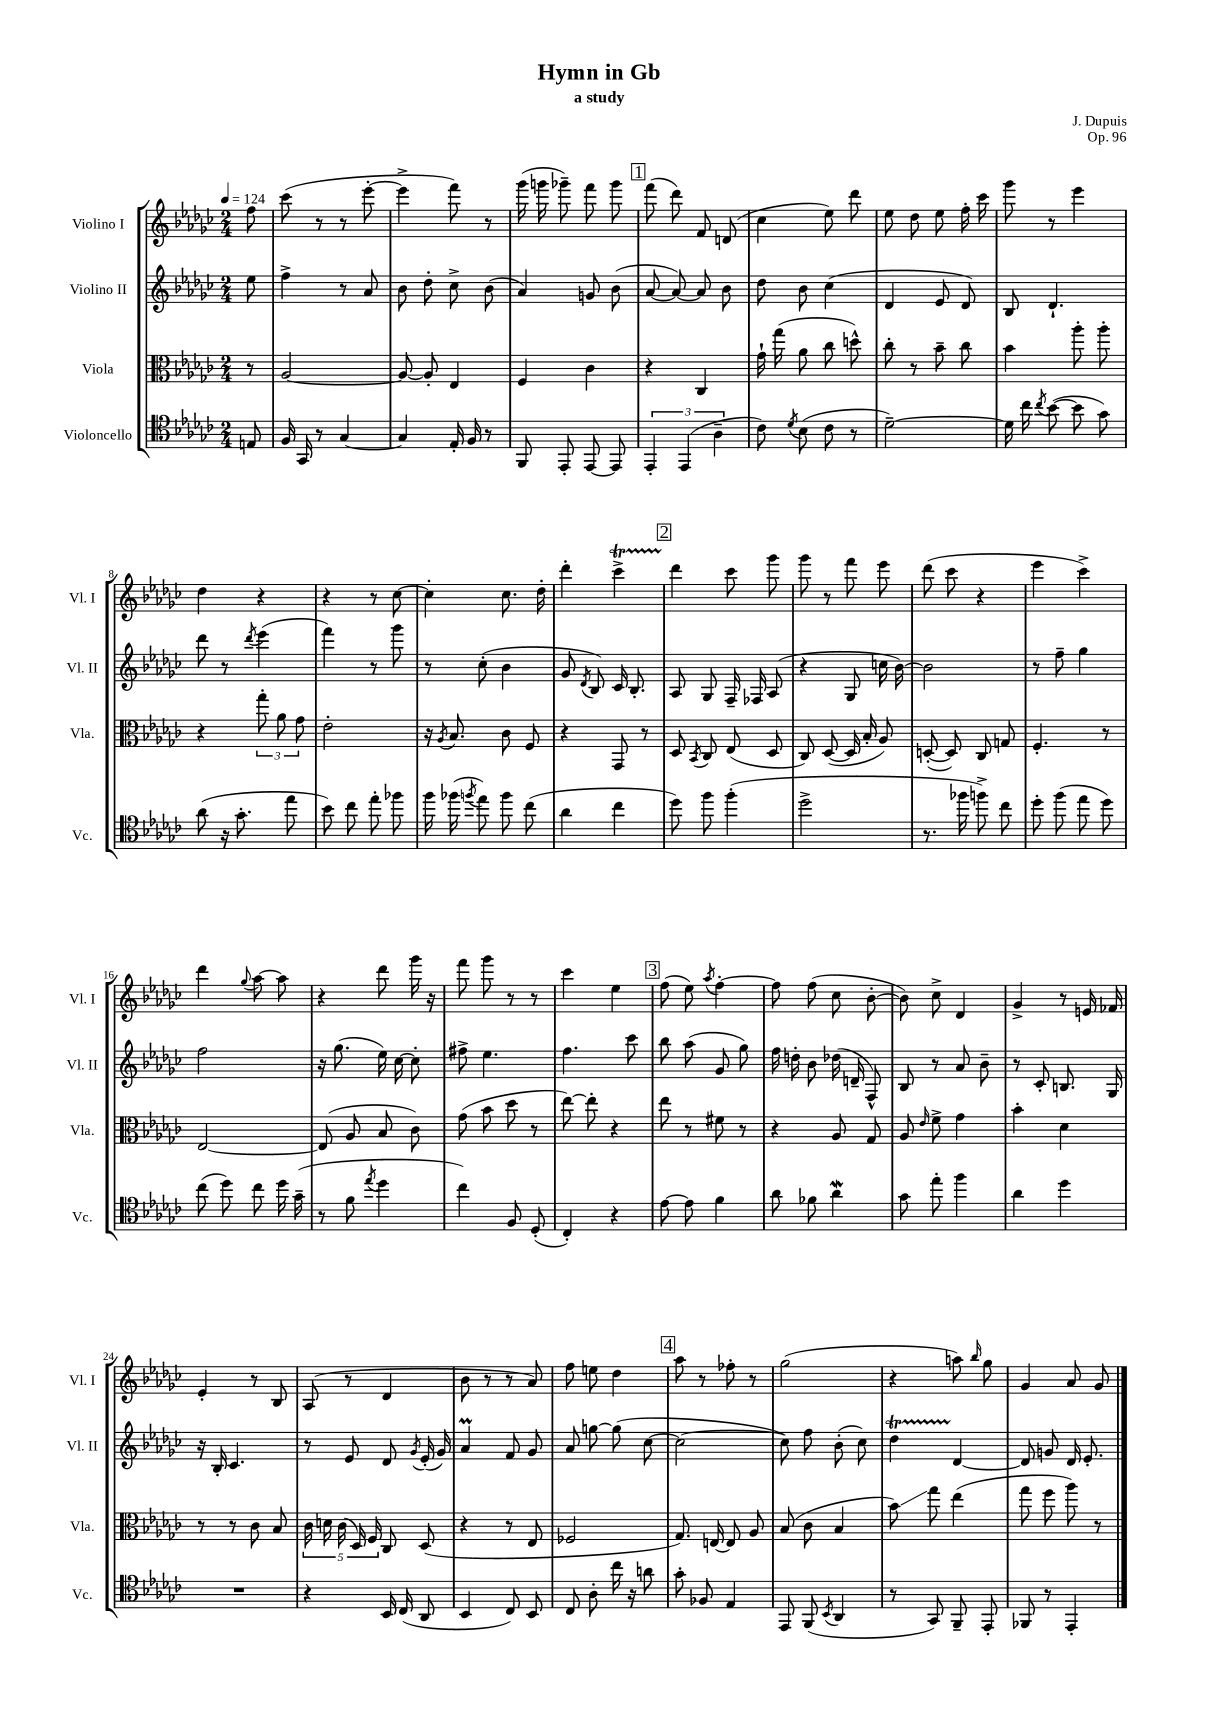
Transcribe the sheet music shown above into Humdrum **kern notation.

**kern	**kern	**kern	**kern
*staff4	*staff3	*staff2	*staff1
*clefC4	*clefC3	*clefG2	*clefG2
*k[b-e-a-d-g-c-]	*k[b-e-a-d-g-c-]	*k[b-e-a-d-g-c-]	*k[b-e-a-d-g-c-]
*M2/4	*M2/4	*M2/4	*M2/4
*MM124	*MM124	*MM124	*MM124
8E/	8r	8ee-\	8ff\
=	=	=	=
16F/	[2A-/	4ff^\	(8ccc-\
16GG-/	.	.	.
8r	.	.	8r
[4G-/	.	8r	8r
.	.	8a-/	[8eee-'\
=	=	=	=
4G-/]	8A-/_	8b-\	4eee-^\]
.	8A-'/]	8dd-'\	.
16E-'/	4E-/	8cc-^\	8fff\)
16F/	.	.	.
8r	.	(8b-\	8r
=	=	=	=
8FF/	4F/	4a-/)	(16ggg-\
.	.	.	16ggg\
8EE-'/	.	.	8ggg-~\)
[8EE-/	4c-\	8g/	8fff\
8EE-/]	.	(8b-\	8ggg-\
=	=	=	=
6EE-'/	4r	[8a-/	(8fff\
.	.	8a-/_)	8ddd-\)
(6EE-/	.	.	.
.	4C-/	8a-/]	8f/
6A-~\	.	.	.
.	.	8b-\	(8d/
=	=	=	=
8c-\)	16g-`\	8dd-\	4cc-\
.	(16gg-\	.	.
8qd-/	.	.	.
(8B-\	8a-\	8b-\	.
8c-\	8cc-\	(4cc-\	8ee-\)
8r	8dd^^\)	.	8ddd-\
=	=	=	=
[2d-~\)	8cc-'\	4d-/	8ee-\
.	8r	.	8dd-\
.	8b-~\	8e-/	8ee-\
.	8cc-\	8d-/)	16ff'\
.	.	.	16ccc-\
=	=	=	=
16d-\]	4b-\	8B-/	8ggg-\
16cc-\	.	.	.
8qcc-/	.	.	.
([8b-\	.	4.d-`/	8r
8b-\]	8aa-'\	.	4eee-\
8g-\)	8aa-'\	.	.
=	=	=	=
(8a-\	4r	8ddd-\	4dd-\
16r	.	8r	.
8.g-'\	.	.	.
.	.	8qddd-/	.
.	12gg-'\	(4eee-\	4r
.	12a-\	.	.
8ee-\	.	.	.
.	12g-\	.	.
=	=	=	=
8b-\)	2e-'\	4fff\)	4r
8cc-\	.	.	.
8ee-'\	.	8r	8r
8ff-\	.	8ggg-\	[8cc-\
=	=	=	=
16ff\	16r	8r	4cc-'\]
.	8qA-/	.	.
(16ff-\	8.B-/	.	.
8qff/	.	.	.
8ee-\)	.	(8cc-'\	.
8ff\	8c-\	4b-\	8.cc-\
(8cc-\	8F/	.	.
.	.	.	16dd-'\
=	=	=	=
4a-\	4r	8g-/	4ddd-'\
.	.	8qd-/	.
.	.	8B-/)	.
4cc-\	8GG-/	16c-/	4ccc-^\
.	.	8.B-'/	.
.	8r	.	.
=	=	=	=
8dd-\)	8D-/	8A-/	4ddd-\
.	8qBB-/	.	.
8ff\	8C-/	8G-/	.
(4ff'\	(8E-/	16F~/	8ccc-\
.	.	16F-/	.
.	8D-/	(8A-/	8ggg-\
=	=	=	=
2dd-^\	8C-/)	4r	8ggg-\
.	([8D-/	.	8r
.	16D-/]	8G-/	8fff\
.	16B-'/	.	.
.	8A-/)	16cc\	8eee-\
.	.	[16b-\)	.
=	=	=	=
8.r	([8D'/	2b-\]	(8ddd-\
.	8D/])	.	8ccc-\
16ff-\	.	.	.
8ff^\)	8C-/	.	4r
8cc-\	8G/	.	.
=	=	=	=
8dd-'\	4.F'/	8r	4eee-\
(8ff\	.	8ff~\	.
8ee-\	.	4gg-\	4ccc-^\)
8dd-\)	8r	.	.
=	=	=	=
(8cc-\	[2E-/	2ff\	4ddd-\
8dd-\)	.	.	.
.	.	.	8qqgg-/
8cc-\	.	.	[8aa-\
16dd-\	.	.	8aa-\]
(16g-~\	.	.	.
=	=	=	=
8r	(8E-/]	16r	4r
.	.	(8.gg-\	.
8f\	8A-/	.	.
8qee-/	.	.	.
4dd-\	8B-/	16ee-\)	8ddd-\
.	.	[16cc-\	.
.	8c-\)	8cc-'\]	16ggg-\
.	.	.	16r
=	=	=	=
4cc-\)	(8g-\	8ff#^\	8fff\
.	8b-\	4.ee-\	8ggg-\
8F/	8dd-\	.	8r
(8D-'/	8r	.	8r
=	=	=	=
4C-'/)	[8ee-\)	4.ff\	4ccc-\
.	8ee-'\]	.	.
4r	4r	.	4ee-\
.	.	8ccc-\	.
=	=	=	=
[8e-\	8ee-\	8bb-\	(8ff\
8e-\]	8r	(8aa-\	8ee-\)
.	.	.	8qaa-/
4f\	8f#\	8g-/	[4ff'\
.	8r	8gg-\)	.
=	=	=	=
8a-\	4r	16ff\	8ff\]
.	.	16dd'\	.
8f-\	.	8b-\	(8ff\
4a-\	8A-/	(16dd-\	8cc-\
.	.	16d~/	.
.	8G-/	8F^^/)	[8b-'\
=	=	=	=
8g-\	8A-/	8B-/	8b-\])
.	16qqe-/	.	.
8ee-'\	8f^\	8r	8cc-^\
4ff\	4g-\	8a-/	4d-/
.	.	8b-~\	.
=	=	=	=
4a-\	4b-'\	8r	4g-^/
.	.	8c-'/	.
4dd-\	4d-\	8.B/	8r
.	.	.	16e/
.	.	16G-/	16f-/
=	=	=	=
2r	8r	16r	4e-'/
.	.	16B-'/	.
.	8r	4.c-/	.
.	8c-\	.	8r
.	8B-/	.	8B-/
=	=	=	=
4r	20c-\	8r	(8A-/
.	20d\	.	.
.	(20c-\	.	.
.	.	8e-/	8r
.	20D-/)	.	.
.	20F/	.	.
16BB-/	8C-/	8d-/	4d-/
(16C-/	.	.	.
.	.	8qg-/	.
8AA-/	(8D-/	(16e-'/	.
.	.	16g-/)	.
=	=	=	=
4BB-/	4r	4a-/	8b-\
.	.	.	8r
8C-/)	8r	8f/	8r
8BB-/	8E-/	8g-/	8a-/)
=	=	=	=
8C-/	2F-/	8a-/	8ff\
8A-'\	.	[8gg\	8ee\
16cc-\	.	(8gg\]	4dd-\
16r	.	.	.
8a\	.	[8cc-\	.
=	=	=	=
8g-'\	8.G-/)	2cc-\_	8aa-\
8F-/	.	.	8r
.	[16E/	.	.
4E-/	8E/]	.	8ff-'\
.	8A-/	.	8r
=	=	=	=
8EE-/	(8B-/	8cc-\])	(2gg-\
(8FF/	8c-\	8ff\	.
8qBB-/	.	.	.
4AA-/	4B-/	(8b-'\	.
.	.	8cc-\)	.
=	=	=	=
8r	8b-\)	4dd-\	4r
8GG-/)	8gg-\	.	.
8FF~/	(4ee-\	[4d-/	8aa\)
.	.	.	16qqbb-/
8EE-'/	.	.	8gg-\
=	=	=	=
8FF-/	8gg-\	8d-/]	4g-/
8r	8ff\	8g/	.
4EE-'/	8aa-\)	16d-/	8a-/
.	.	8.e-'/	.
.	8r	.	8g-/
==	==	==	==
*-	*-	*-	*-
